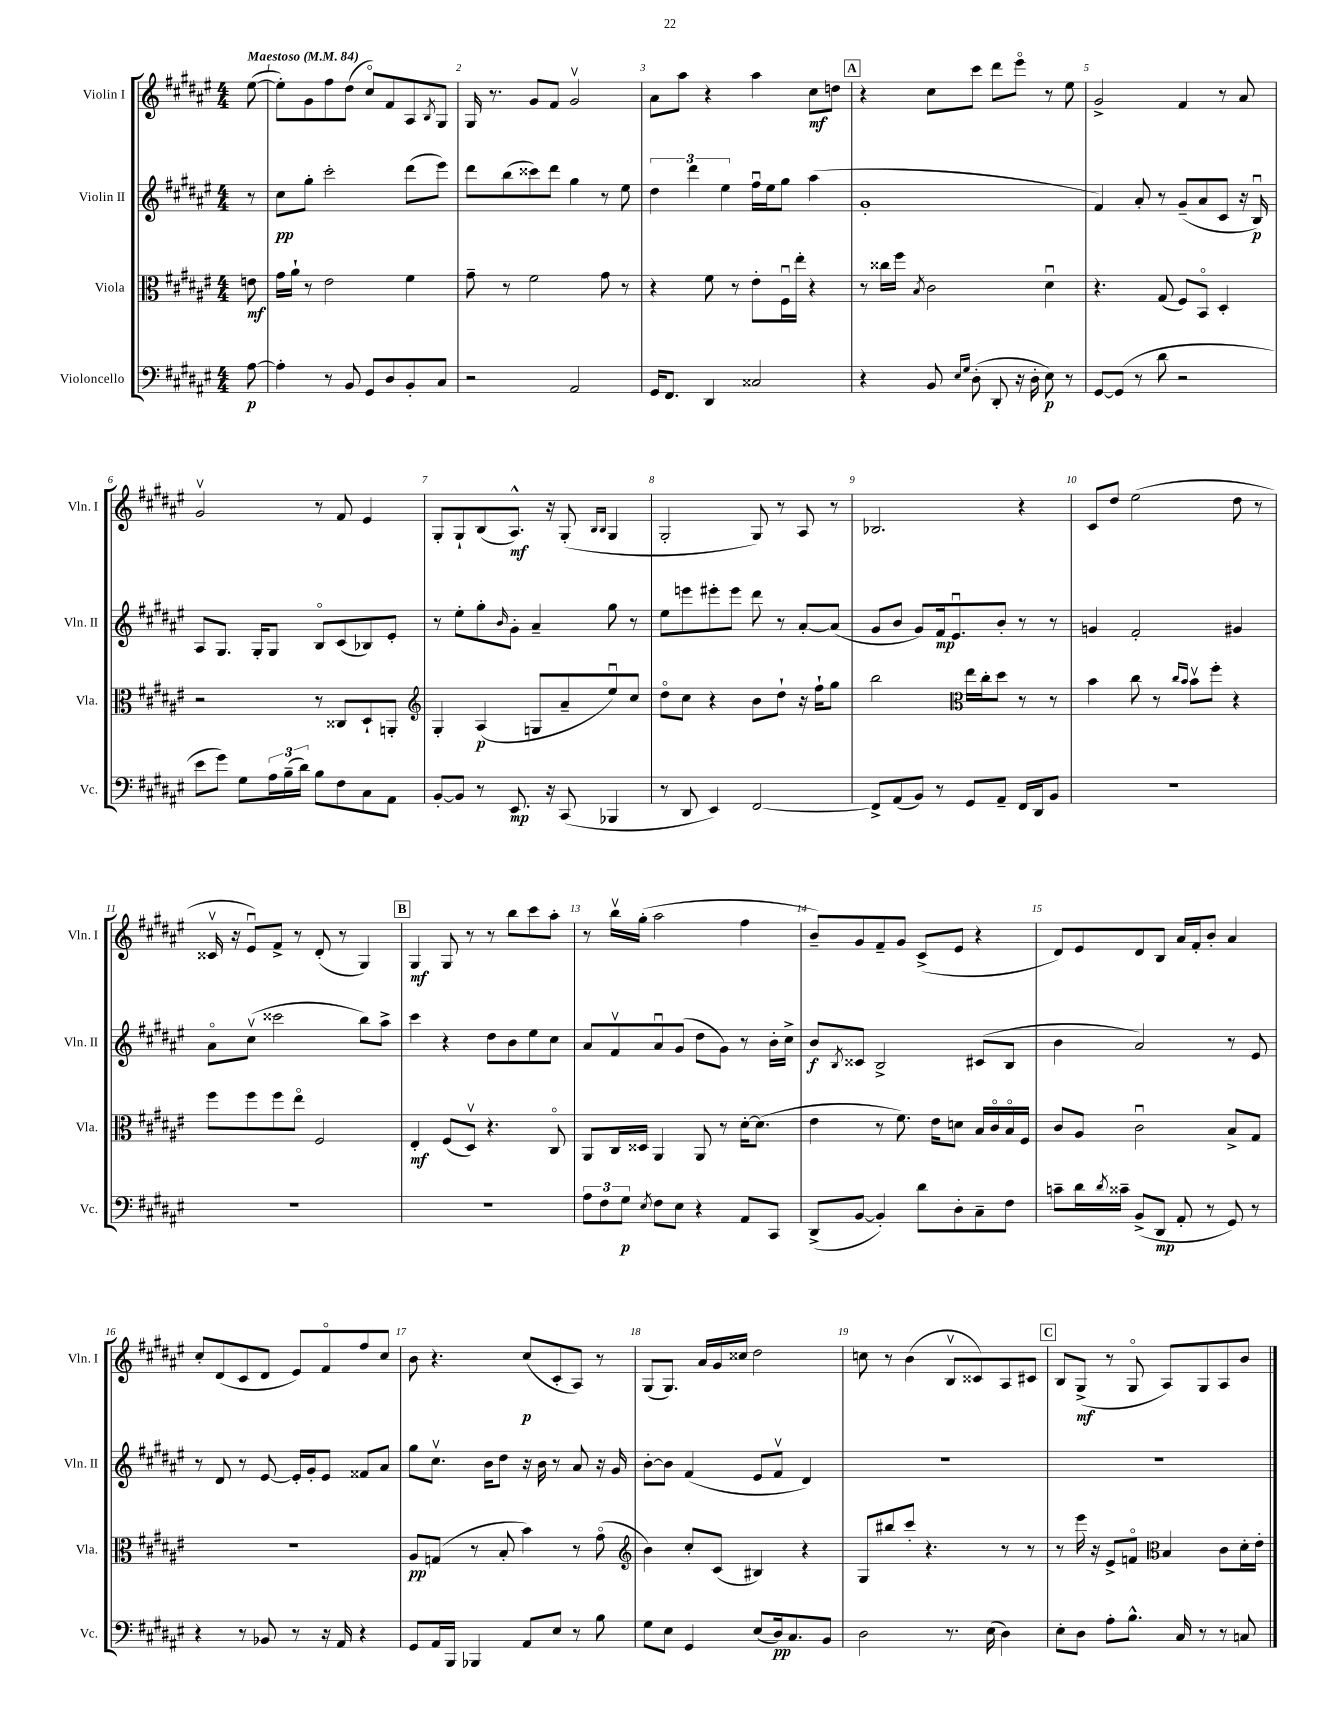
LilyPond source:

<<
\new StaffGroup <<
\new Staff = "s0" \with { instrumentName = "Violin I" shortInstrumentName = "Vln. I" } {
    \clef treble \key fis \major \numericTimeSignature \time 4/4 \partial 8 \tempo "Maestoso" 4 = 84
    eis''8~( |
    eis''8-.) gis'8 fis''8 dis''8( cis''8\flageolet) fis'8 ais8 \acciaccatura { b8 } gis8 |
    gis16 r8. gis'8 fis'8 gis'2\upbow |
    ais'8 ais''8 r4 ais''4 cis''8\mf d''8 |
    \mark \markup { \box "A" } r4 cis''8 cis'''8 dis'''8 eis'''8\flageolet r8 eis''8 |
    gis'2-> fis'4 r8 ais'8 |
    gis'2\upbow r8 fis'8 eis'4 |
    gis8-. gis8-! b8( ais8.-^\mf) r16 gis8-.( \grace { b16 b16 } gis4 |
    gis2-. gis8) r8 ais8 r8 |
    bes2. r4 |
    cis'8 dis''8 eis''2( dis''8 r8 |
    cisis'16\upbow r16 eis'8\downbow) fis'8-> r8 dis'8-.( r8 gis4) |
    \mark \markup { \box "B" } gis4\mf gis8 r8 r8 b''8 cis'''8 ais''8-. |
    r8 b''16\upbow gis''16-.( ais''2 fis''4 |
    b'8--) gis'8 fis'8-- gis'8 cis'8->( eis'8 r4 |
    dis'8) eis'8 dis'8 b8 ais'16 fis'16-. b'8-. ais'4 |
    cis''8-. dis'8( cis'8 dis'8 eis'8) fis'8\flageolet fis''8 cis''8 |
    b'8 r4. cis''8\p( cis'8-. ais8) r8 |
    gis8( gis8.) ais'16 gis'16 cisis''16 dis''2 |
    c''8 r8 b'4( b8\upbow cisis'8) ais8 cis'8 |
    \mark \markup { \box "C" } b8 gis8->\mf( r8 gis8\flageolet ais8) gis8 ais8 b'8 \bar "|." |
}
\new Staff = "s1" \with { instrumentName = "Violin II" shortInstrumentName = "Vln. II" } {
    \clef treble \key fis \major \numericTimeSignature \time 4/4 \partial 8
    r8 |
    cis''8\pp gis''8-. cis'''2-. dis'''8( eis'''8) |
    dis'''8 b''8( cisis'''8) dis'''8 gis''4 r8 eis''8 |
    \tuplet 3/2 { dis''4 dis'''4 eis''4 } fis''16\downbow eis''16 gis''8 ais''4( |
    \mark \markup { \box "A" } gis'1-. |
    fis'4) ais'8-. r8 gis'8--( ais'8 cis'8 r16 b16\downbow\p) |
    ais8 gis8. gis16-. gis8 b8\flageolet cis'8( bes8) eis'8-. |
    r8 eis''8-. gis''8-. \grace { b'16 } gis'8-. ais'4-- gis''8 r8 |
    eis''8 e'''8 eis'''8-. eis'''8 dis'''8 r8 ais'8~-. ais'8( |
    gis'8 b'8 gis'8) fis'16\mp eis'8.\downbow b'8-. r8 r8 |
    g'4 fis'2-. gis'4 |
    ais'8\flageolet cis''8\upbow( cisis'''2 b''8) ais''8-> |
    \mark \markup { \box "B" } cis'''4 r4 dis''8 b'8 eis''8 cis''8 |
    ais'8 fis'8\upbow ais'8\downbow gis'8( dis''8 gis'8) r8 b'16-. cis''16-> |
    b'8\f \acciaccatura { b8 } cisis'8 b2-> cis'8( b8 |
    b'4 ais'2) r8 eis'8 |
    r8 dis'8 r8 eis'8~ eis'16-. gis'16-. eis'8 fisis'8 ais'8 |
    gis''8 cis''8.\upbow b'16 dis''8 r16 b'16 r8 ais'8 r16 gis'16 |
    b'8~-. b'8 fis'4( eis'8 fis'8\upbow dis'4) |
    R1 |
    \mark \markup { \box "C" } R1 \bar "|." |
}
\new Staff = "s2" \with { instrumentName = "Viola" shortInstrumentName = "Vla." } {
    \clef alto \key fis \major \numericTimeSignature \time 4/4 \partial 8
    e'8\mf |
    gis'16 ais'16-! r8 eis'2 fis'4 |
    gis'8-- r8 fis'2 gis'8 r8 |
    r4 fis'8 r8 eis'8-. fis16\downbow eis''16-. r4 |
    \mark \markup { \box "A" } r8 cisis''16 fis''16 \acciaccatura { b8 } cis'2 dis'4\downbow |
    r4. gis8( fis8) b,8\flageolet dis4-. |
    r2 r8 cisis8 dis8-! a,8-. |
    \clef treble gis4-. ais4\p( g8 ais'8-- eis''8\downbow) cis''8 |
    dis''8\flageolet cis''8 r4 b'8 dis''8-! r16 fis''16-! gis''8 |
    b''2 \clef alto eis''16 cis''16-. dis''8 r8 r8 |
    b'4 cis''8 r8 \grace { cis''16 b'16 } b'8\upbow fis''8-. r4 |
    fis''8 fis''8 fis''8 eis''8\flageolet fis2 |
    \mark \markup { \box "B" } eis4-.\mf fis8( dis8\upbow) r4. cis8\flageolet |
    ais,8 cis16 disis16 ais,4 ais,8 r8 dis'16~-. dis'8.( |
    eis'4 r8 fis'8.) eis'16 d'8 b16 cis'16\flageolet b16\flageolet fis16 |
    cis'8 ais8 cis'2\downbow b8-> gis8 |
    R1 |
    ais8\pp g8( r8 b8-. b'4) r8 gis'8\flageolet( |
    \clef treble b'4) cis''8-. cis'8( bis4) r4 |
    gis8 bis''8 cis'''8-. r4. r8 r8 |
    \mark \markup { \box "C" } r8 eis'''16 r16 eis'8-> f'8\flageolet \clef alto b4 cis'8 dis'16-. eis'16-. \bar "|." |
}
\new Staff = "s3" \with { instrumentName = "Violoncello" shortInstrumentName = "Vc." } {
    \clef bass \key fis \major \numericTimeSignature \time 4/4 \partial 8
    ais8~\p |
    ais4-. r8 b,8 gis,8 dis8 b,8-. cis8 |
    r2 ais,2 |
    gis,16 fis,8. dis,4 cisis2 |
    \mark \markup { \box "A" } r4 b,8 \grace { eis16 gis16 } dis8-.( dis,8-. r16 dis16-. eis8\p) r8 |
    gis,8~ gis,8( r8 dis'8 r2 |
    eis'8 gis'8) gis8 \tuplet 3/2 { ais16 b16--( dis'16) } b8 fis8 cis8 ais,8 |
    b,8~-. b,8 r8 eis,8.\mp r16 cis,8( bes,,4 |
    r8 dis,8 eis,4) fis,2~ |
    fis,8-> ais,8( b,8) r8 gis,8 ais,8-- fis,16 dis,16 b,8 |
    R1 |
    R1 |
    \mark \markup { \box "B" } R1 |
    \tuplet 3/2 { ais8 fis8 gis8\p } \acciaccatura { eis8 } fis8 eis8 r4 ais,8 cis,8 |
    dis,8->( b,8~ b,4-.) dis'8 dis8-. cis8-- fis8 |
    c'8-- dis'16 \acciaccatura { dis'8 } cisis'16-- b,8->( dis,8\mp ais,8-. r8 gis,8) r8 |
    r4 r8 bes,8 r8 r16 ais,16 r4 |
    gis,8 ais,16 b,,16 bes,,4 ais,8 eis8 r8 b8 |
    gis8 eis8 gis,4 eis8( dis16\pp) cis8. b,8 |
    dis2 r8. eis16( dis4) |
    \mark \markup { \box "C" } eis8-. dis8 ais8-. b8.-^ cis16 r8 r8 c8 \bar "|." |
}
>>
>>
\layout { \context { \Score \override BarNumber.break-visibility = ##(#f #t #t) barNumberVisibility = #all-bar-numbers-visible } }
